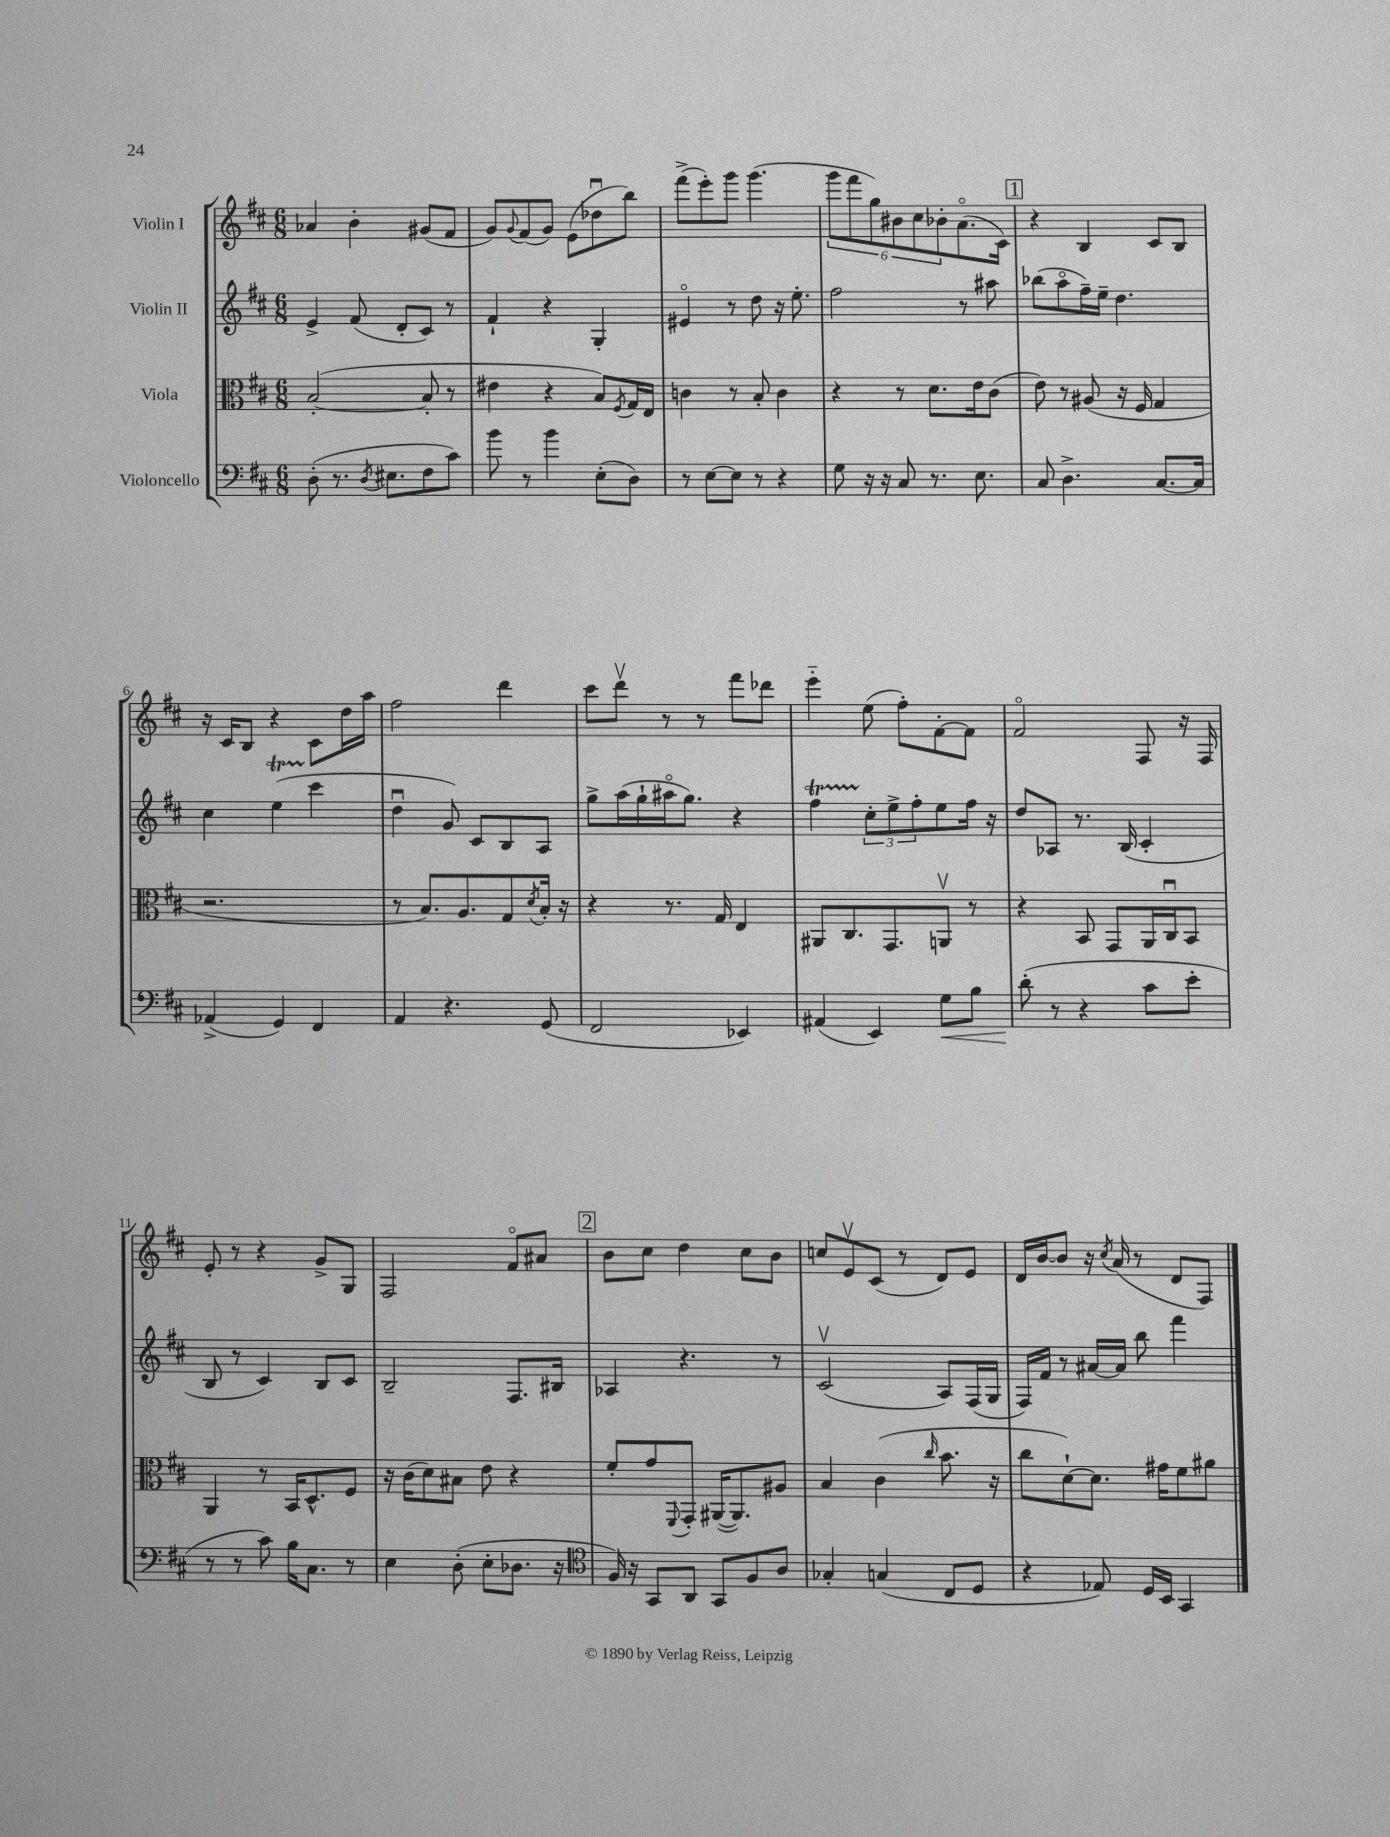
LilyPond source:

<<
\new StaffGroup <<
\new Staff = "s0" \with { instrumentName = "Violin I" } {
    \clef treble \key d \major \numericTimeSignature \time 6/8
    aes'4 b'4-. gis'8( fis'8 |
    g'8) \appoggiatura { g'8 } fis'8( g'8) e'8( des''8\downbow b''8) |
    fis'''8->( e'''8-.) g'''8 g'''4.( |
    \tuplet 6/4 { g'''8 fis'''8 g''8) bis'8 cis''8 bes'8-. } a'8.\flageolet( cis'16) |
    \mark \markup { \box "1" } r4 b4 cis'8 b8 |
    r16 cis'16 b8 r4 cis'8 d''16 a''16 |
    fis''2 d'''4 |
    cis'''8 d'''8\upbow r8 r8 fis'''8 des'''8 |
    e'''4-_ e''8( fis''8-.) fis'8~-. fis'8 |
    fis'2\flageolet fis8 r16 fis16 |
    e'8-. r8 r4 g'8-> g8 |
    fis2 fis'8\flageolet ais'8 |
    \mark \markup { \box "2" } b'8 cis''8 d''4 cis''8 b'8 |
    c''8 e'8\upbow cis'8( r8 d'8) e'8 |
    d'16 b'16~ b'8 r16 \acciaccatura { cis''8 } a'16( r8 d'8 fis8) \bar "|." |
}
\new Staff = "s1" \with { instrumentName = "Violin II" } {
    \clef treble \key d \major \numericTimeSignature \time 6/8
    e'4-> fis'8( d'8-. cis'8) r8 |
    fis'4-! r4 g4-. |
    eis'4\flageolet r8 d''8 r16 e''8.-. |
    fis''2 r8 ais''8 |
    \mark \markup { \box "1" } bes''8( a''8\flageolet fis''16--) e''16-- d''4. |
    cis''4 e''4\startTrillSpan( cis'''4\stopTrillSpan |
    d''4\downbow g'8) cis'8 b8 a8 |
    g''8-> a''16( g''16-! ais''16\flageolet g''8.) r4 |
    fis''4\startTrillSpan \tuplet 3/2 { cis''8-.\stopTrillSpan e''8-> fis''8-. } e''8 fis''16 r16 |
    d''8 aes8 r8. b16( cis'4-. |
    b8 r8 cis'4) b8 cis'8 |
    b2-- fis8. bis16 |
    \mark \markup { \box "2" } aes4 r4. r8 |
    cis'2\upbow( a8) fis16( g16 |
    fis16) fis'16 r8 ais'16~ ais'16 b''8 fis'''4 \bar "|." |
}
\new Staff = "s2" \with { instrumentName = "Viola" } {
    \clef alto \key d \major \numericTimeSignature \time 6/8
    b2~-.( b8-. r8 |
    eis'4 r4 b8) \acciaccatura { fis8 } g16 e16 |
    c'4 r8 b8-. c'4 |
    r4 r8 d'8. e'16 cis'8( |
    \mark \markup { \box "1" } e'8) r8 ais8( r16 fis16 g4 |
    r2. |
    r8 b8.) a8. g8 \acciaccatura { d'8 } b16-. r16 |
    r4 r8. g16 e4 |
    ais,8 cis8. g,8. a,8\upbow r8 |
    r4 b,8 g,8 a,16 cis16\downbow b,8 |
    a,4 r8 b,16 d8.-^ fis8 |
    r16 cis'16( d'8) bis8 e'8 r4 |
    \mark \markup { \box "2" } fis'8-. g'8 \appoggiatura { fis,8 } g,8-. ais,16~( ais,8.) ais8 |
    b4 cis'4( \grace { cis''16 } b'8. r16 |
    cis''8 d'8~-!) d'8. gis'16 fis'8 ais'8 \bar "|." |
}
\new Staff = "s3" \with { instrumentName = "Violoncello" } {
    \clef bass \key d \major \numericTimeSignature \time 6/8
    d8-.( r8. \acciaccatura { d8 } eis8. fis8 cis'8) |
    b'8 r8 b'4 e8-.( d8) |
    r8 e8~ e8 r8 r4 |
    g8 r16 r16 cis8 r8. e8. |
    \mark \markup { \box "1" } cis8 d4.-> cis8.~ cis16 |
    aes,4->( g,4) fis,4 |
    a,4 r4. g,8( |
    fis,2 ees,4) |
    ais,4( e,4) g8\< b8 |
    d'8-.\!( r8 r4 cis'8 e'8-. |
    r8 r8 cis'8) b16 cis8. r8 |
    e4 d8-.( e8-. des8. r16 |
    \mark \markup { \box "2" } \clef tenor fis16) r16 g,8 a,8 g,8 fis8 a8 |
    ges4-. g4( cis8 d8 |
    r4 ees8) d16 b,16 g,4 \bar "|." |
}
>>
>>
